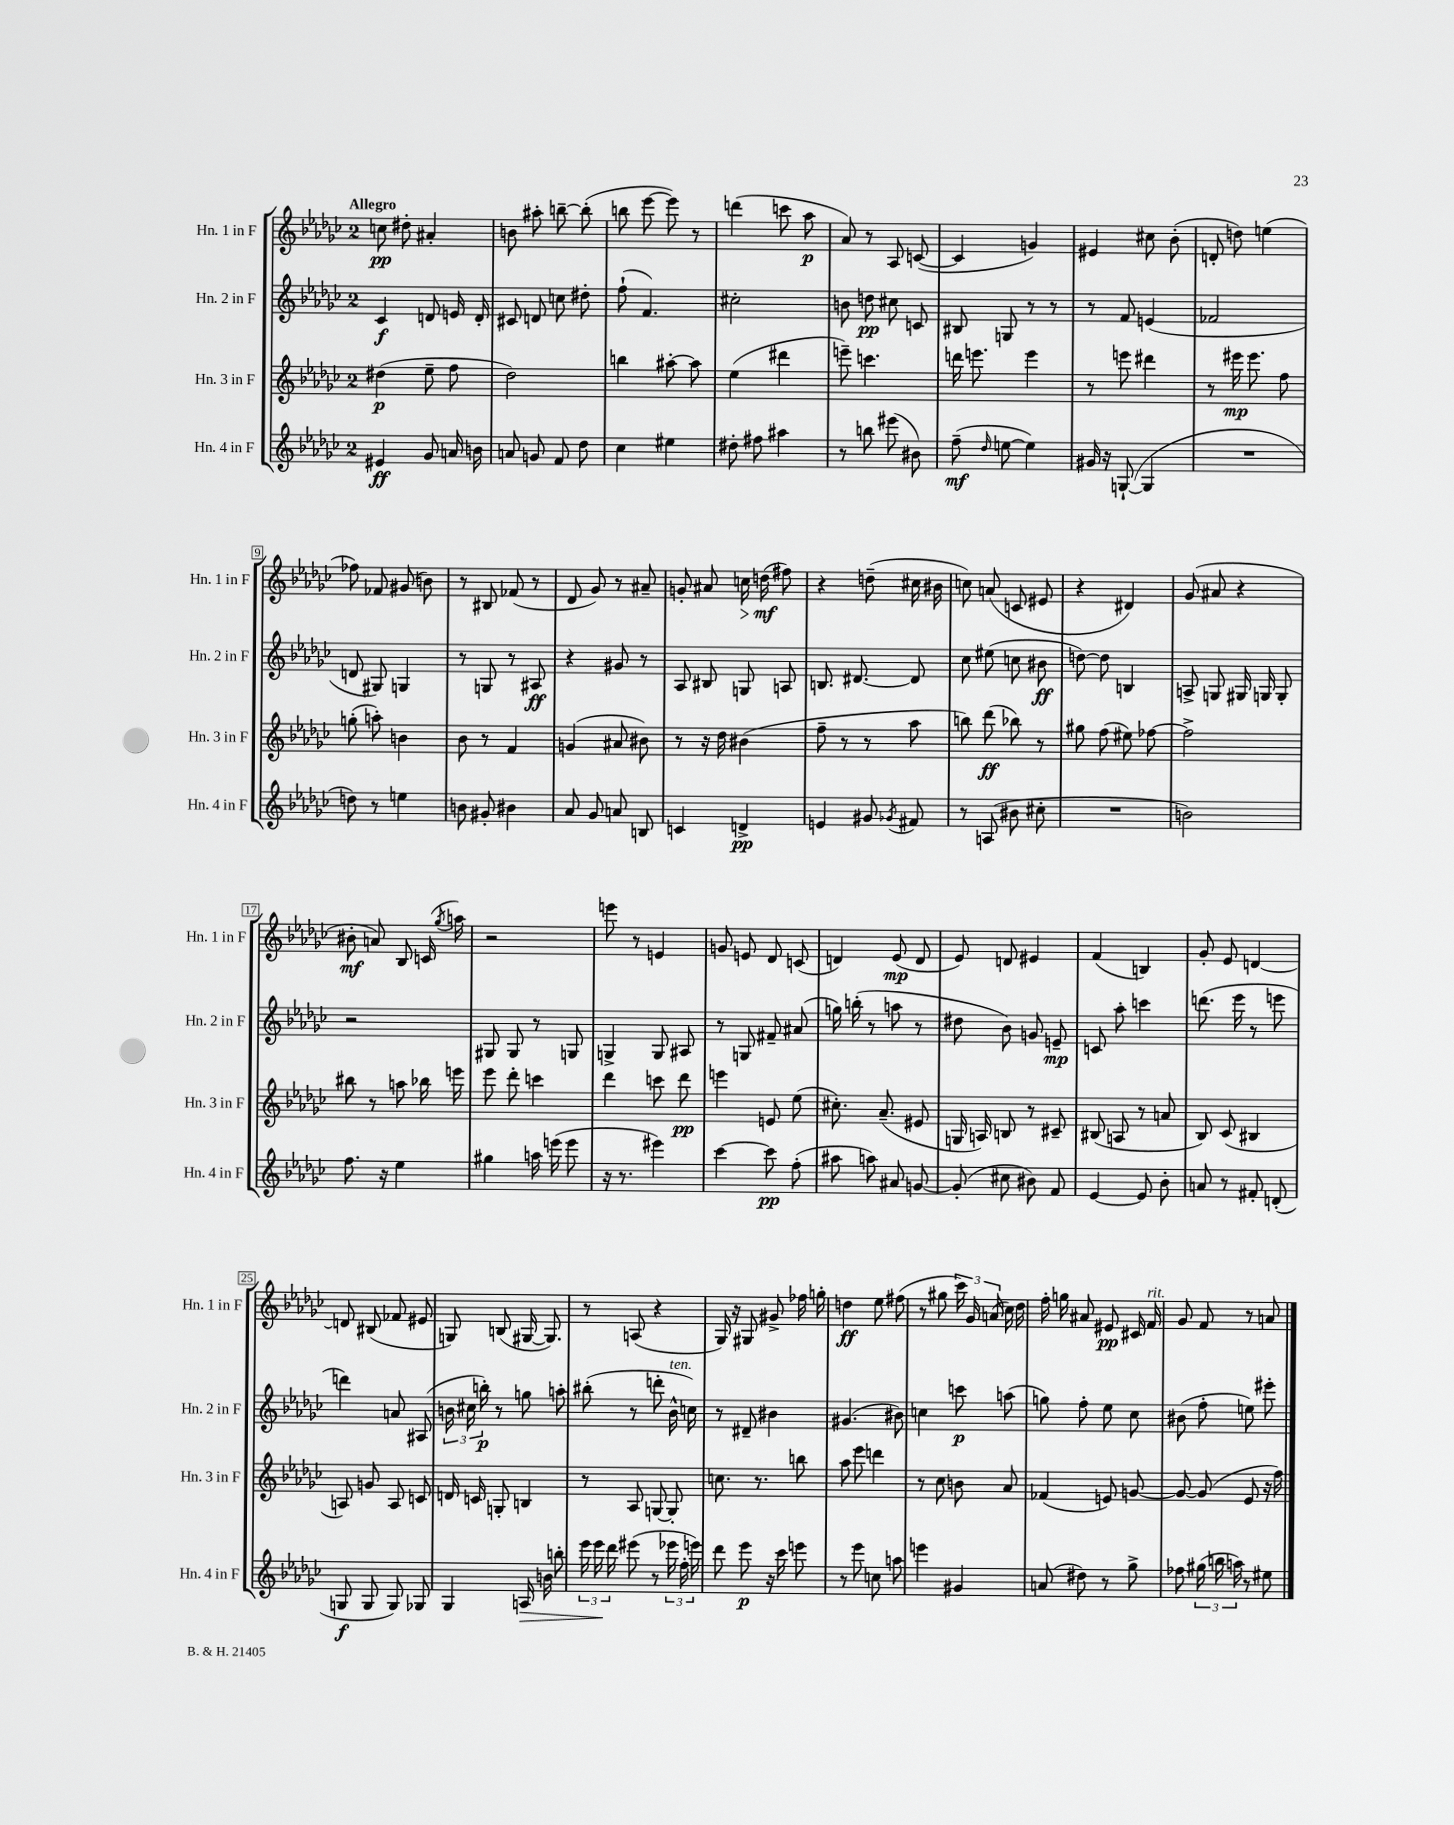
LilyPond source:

<<
\new StaffGroup <<
\new Staff = "s0" \with { instrumentName = "Hn. 1 in F" shortInstrumentName = "Hn. 1 in F" } {
    \clef treble \key ges \major \once \override Staff.TimeSignature.style = #'single-digit \time 2/4 \tempo "Allegro"
    \autoBeamOff c''8\pp dis''8-. ais'4-. |
    b'8 ais''8-. b''8~-- b''8-.( |
    b''8 ees'''8~ ees'''8) r8 |
    d'''4( c'''8 aes''8\p |
    aes'8) r8 aes8 c'8~( |
    c'4 g'4) |
    eis'4 cis''8 bes'8-.( |
    d'8-. d''8) e''4( |
    fes''8) fes'8 gis'8( b'8) |
    r8 bis8 fes'8( r8 |
    des'8 ges'8) r8 ais'8-- |
    g'8-. ais'8 c''16\> d''16\mf\!( fis''8) |
    r4 d''8--( cis''16 bis'16 |
    c''8) a'8( c'8 eis'8 |
    r4 dis'4) |
    ges'8( ais'8 r4 |
    bis'8-.\mf a'8) bes8 c'16( \acciaccatura { ges''8 } a''16) |
    r2 |
    e'''8 r8 e'4 |
    g'8 e'8 des'8 c'8( |
    d'4) ees'8\mp( d'8 |
    ees'8) d'8 eis'4 |
    f'4( b4) |
    ges'8-. ees'8 d'4~ |
    d'8 bis8( fes'8 eis'8 |
    g8) b8( gis16~ gis8.) |
    r8 a8( r4 |
    ges16) r16 gis8 gis'8-> fes''16 g''16-. |
    d''4\ff ees''8 fis''8( |
    r8 gis''8 \tuplet 3/2 { ces'''16) ges'16 a'16( } ces''16) des''16 |
    f''16-. g''16 ais'8 eis'8\pp cis'16 f'16^\markup { \italic "rit." } |
    ges'8 f'8 r8 a'8 \bar "|." |
}
\new Staff = "s1" \with { instrumentName = "Hn. 2 in F" shortInstrumentName = "Hn. 2 in F" } {
    \clef treble \key ges \major \once \override Staff.TimeSignature.style = #'single-digit \time 2/4
    \autoBeamOff ces'4\f d'8 e'16 d'16-. |
    cis'8 d'8 c''8 dis''8-. |
    f''8-!( f'4.) |
    cis''2-. |
    b'8 d''8\pp cis''8 c'8 |
    bis8 g8 r8 r8 |
    r8 f'8 e'4( |
    fes'2 |
    d'8 gis8) g4 |
    r8 g8 r8 ais8\ff |
    r4 gis'8 r8 |
    aes8 bis8 g8 a8 |
    b8. dis'8.~ dis'8 |
    ces''8 eis''8( c''8 bis'8\ff |
    d''8~) d''8 b4 |
    a8-> g8 gis16 g16 g8-. |
    r2 |
    gis8 gis8 r8 g8 |
    g4-> g8 ais8 |
    r8 g8 fis'8-- ais'8( |
    g''16) b''16-.( r8 a''8 r8 |
    dis''8 bes'8) g'8 e'8--\mp |
    c'8 aes''8-. c'''4 |
    d'''8.( ees'''16 r8 e'''8 |
    d'''4) a'8 ais8( |
    \tuplet 3/2 { b'16 cis''16 b''16-.\p) } r8 g''8 a''8-. |
    bis''8-.( r8 d'''8-. bes'16-^^\markup { \italic "ten." } c''16) |
    r8 dis'8-- bis'4 |
    gis'4.( bis'8) |
    c''4 c'''8\p a''8( |
    g''8) f''8-. ees''8 ces''8 |
    bis'8( f''8-. e''8) eis'''8-. \bar "|." |
}
\new Staff = "s2" \with { instrumentName = "Hn. 3 in F" shortInstrumentName = "Hn. 3 in F" } {
    \clef treble \key ges \major \once \override Staff.TimeSignature.style = #'single-digit \time 2/4
    \autoBeamOff dis''4\p( ees''8-- f''8 |
    des''2) |
    b''4 ais''8~-. ais''8 |
    ees''4( dis'''4 |
    e'''8--) c'''4. |
    d'''16 e'''8. e'''4 |
    r8 e'''8 dis'''4 |
    r8 eis'''16\mp eis'''8. f''8 |
    g''8-.( a''8-.) b'4 |
    bes'8 r8 f'4 |
    g'4( ais'8 bis'8) |
    r8 r16 des''16 bis'4( |
    f''8-- r8 r8 aes''8 |
    b''8) des'''8\ff( bes''8) r8 |
    gis''8 f''8( eis''8) fes''8~ |
    fes''2-> |
    bis''8 r8 a''8 bes''16 e'''16 |
    ees'''8 des'''8-. c'''4 |
    des'''4 c'''8 des'''8\pp |
    e'''4 e'8 ees''8( |
    cis''8.-.) aes'8.--( eis'8 |
    g16 a16) b8 r8 cis'8-- |
    bis8( a8 r8 a'8 |
    bes8) ces'8( bis4 |
    a8) g'8 a8 c'8 |
    d'16 c'16 g8-. b4 |
    r8 aes8 g8~ g8-. |
    c''8. r8. b''8 |
    aes''8 ees'''8 d'''4 |
    r8 ces''8 b'8 aes'8 |
    fes'4( e'8) g'8~ |
    g'8~ g'8( ees'8 r16 f''16) \bar "|." |
}
\new Staff = "s3" \with { instrumentName = "Hn. 4 in F" shortInstrumentName = "Hn. 4 in F" } {
    \clef treble \key ges \major \once \override Staff.TimeSignature.style = #'single-digit \time 2/4
    \autoBeamOff eis'4\ff ges'8 a'16 b'16 |
    a'8 g'8 f'8 des''8 |
    ces''4 eis''4 |
    dis''8-. fis''8 ais''4 |
    r8 b''8 eis'''8( bis'8) |
    f''8--\mf( \grace { des''16 } e''8~ e''4) |
    gis'16 r16 g8~-!( g4 |
    R2 |
    d''8) r8 e''4 |
    b'8 gis'8-. bis'4 |
    aes'8 ges'8 a'8 b8 |
    c'4 d'4->\pp |
    e'4 gis'8 \acciaccatura { ges'8 } fis'8 |
    r8 a8( bis'8 cis''8-. |
    R2 |
    b'2) |
    f''8. r16 ees''4 |
    gis''4 a''16 e'''16( e'''8 |
    r16 r8. eis'''4) |
    ces'''4~ ces'''8\pp f''8-.( |
    ais''8 a''8) ais'8 g'8~ |
    g'8-.( cis''8 bis'8) f'8 |
    ees'4~ ees'8 bes'8-. |
    a'8 r8 fis'8-. d'8-.( |
    g8\f g8 g8) ges8 |
    ges4 a16\> b'16 b''8-. |
    \tuplet 3/2 { ees'''16 ees'''16\! des'''16 } eis'''8( r8 \tuplet 3/2 { ees'''16 f''16-. e'''16) } |
    des'''8 ees'''8\p r16 ces'''16 e'''8 |
    r8 ees'''8 c''8 a''8 |
    e'''4 gis'4 |
    a'8( dis''8) r8 ges''8-> |
    fes''8 \tuplet 3/2 { gis''16( b''16 a''16) } r8 eis''8 \bar "|." |
}
>>
>>
\layout { \context { \Score \override BarNumber.stencil = #(make-stencil-boxer 0.1 0.3 ly:text-interface::print) } }
